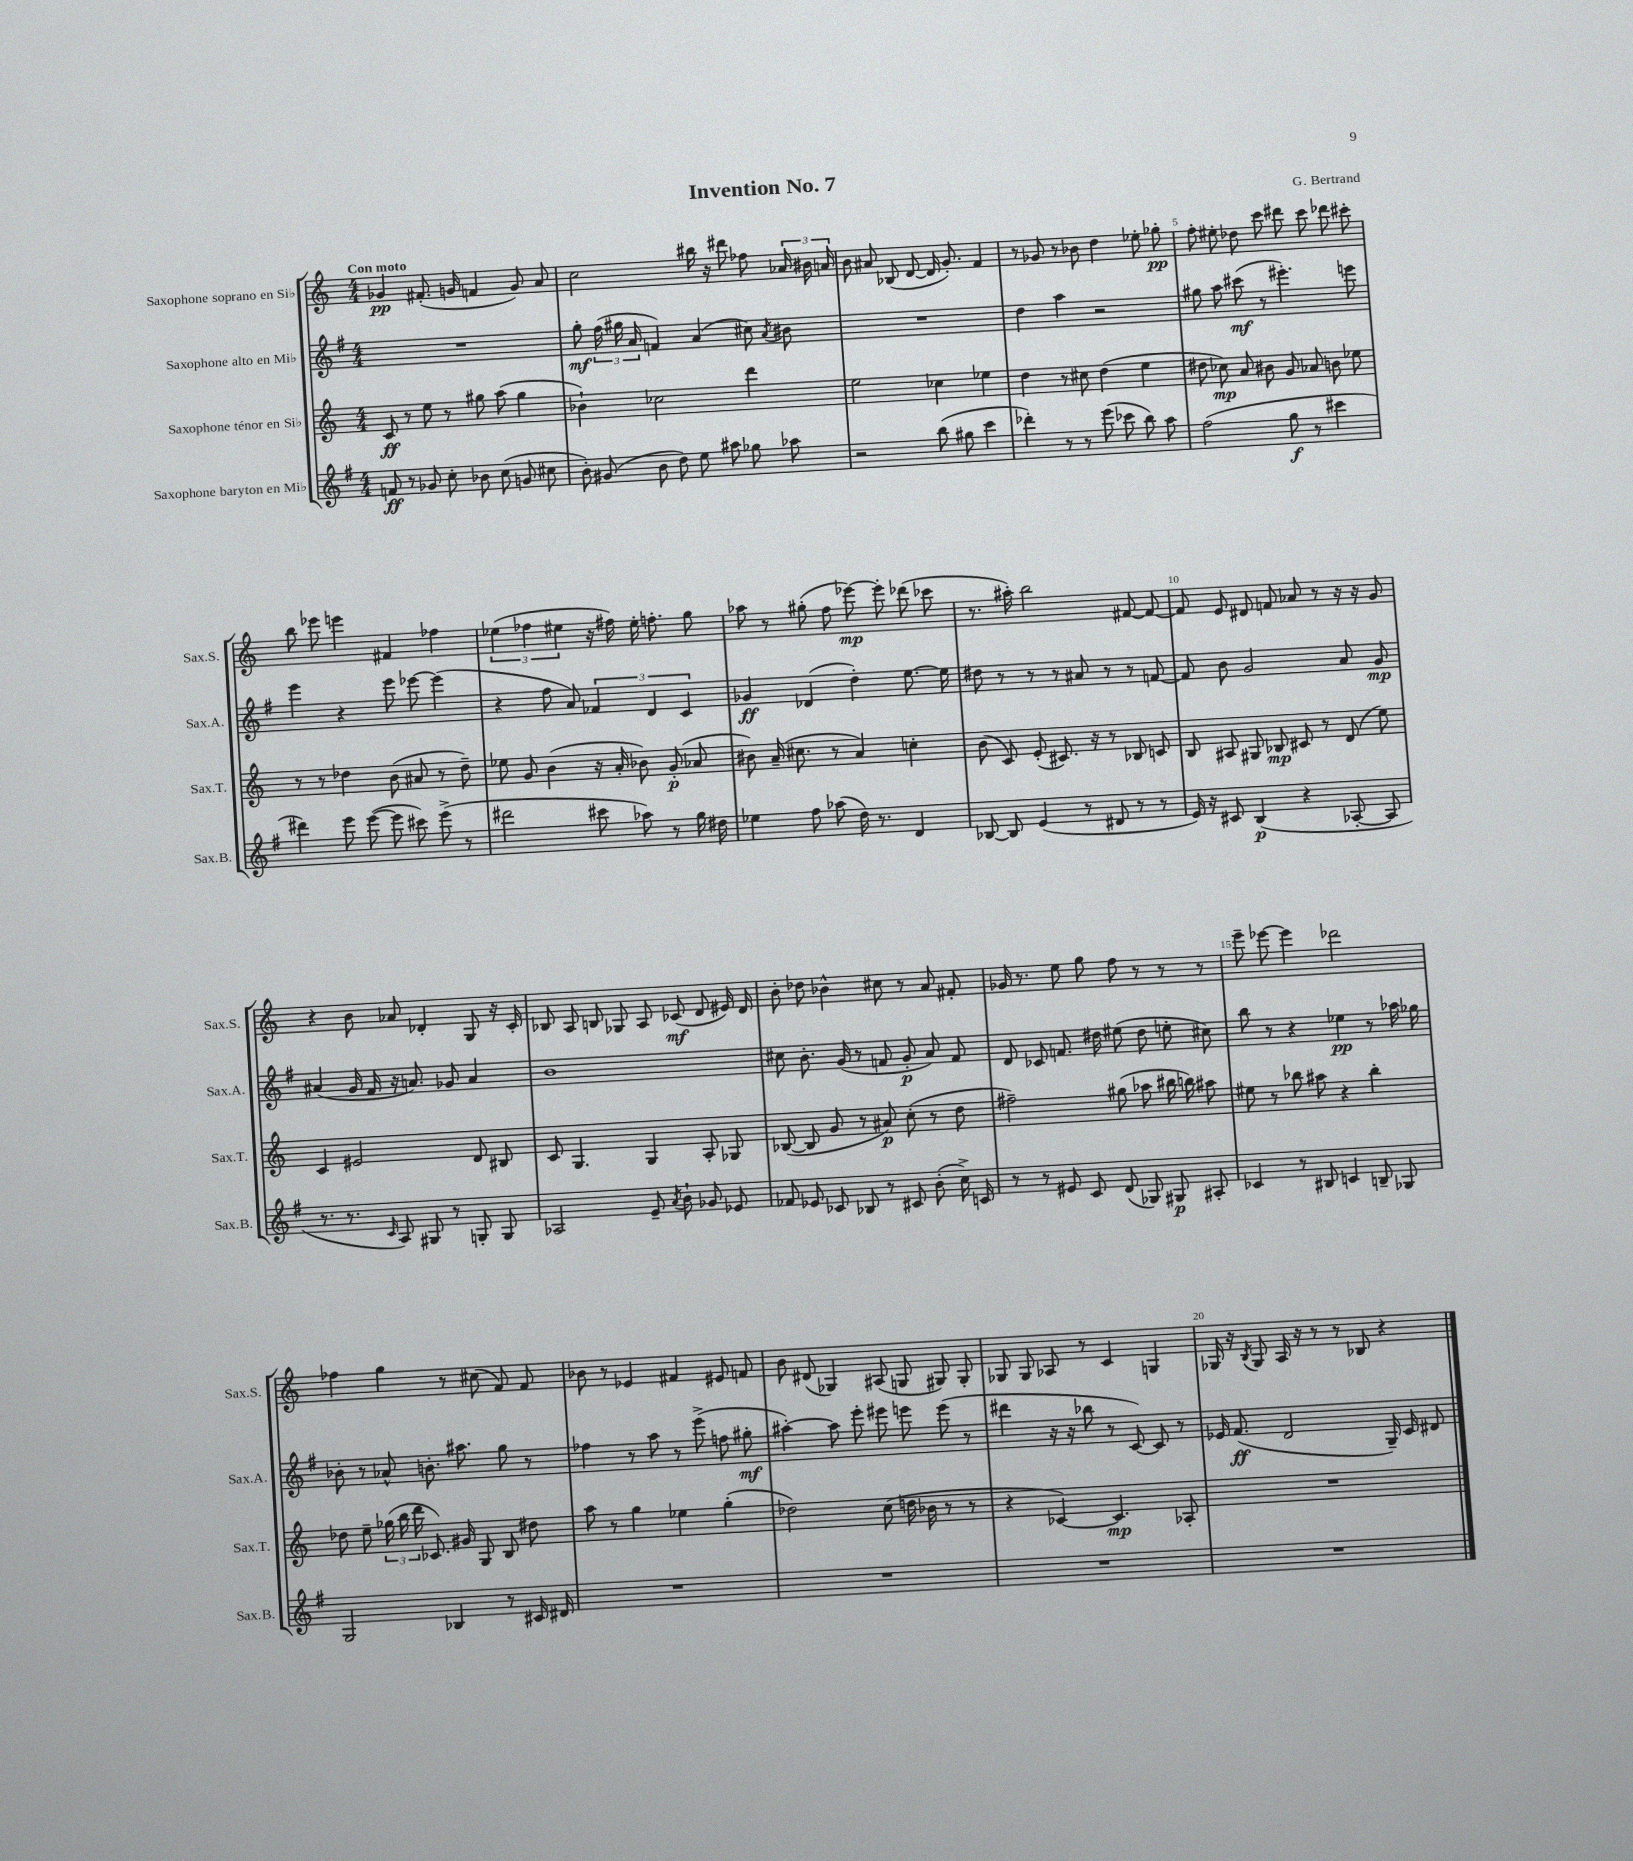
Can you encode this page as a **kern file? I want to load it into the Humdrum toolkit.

**kern	**kern	**kern	**kern
*staff4	*staff3	*staff2	*staff1
*clefG2	*clefG2	*clefG2	*clefG2
*k[f#]	*k[]	*k[f#]	*k[]
*M4/4	*M4/4	*M4/4	*M4/4
8f/	8c/	1r	4g-/
8r	8r	.	.
8g-/	8ee\	.	(8.f#'/
8cc'\	8r	.	.
.	.	.	16g/
8b-\	8gg#\	.	4f/
(8cc\	(8aa\	.	.
8g/	4gg#\	.	8g/)
8cc#\	.	.	8a/
=	=	=	=
8b'\)	4b-`\)	8gg'\	2cc\
(8g#/	.	(24ff#\	.
.	.	24gg#\	.
.	.	24a/	.
8b\	2cc-\	4f/)	.
8dd\)	.	.	.
8ee\	.	(4a/	16bb#\
.	.	.	16r
8aa#\	.	.	8ddd#\
8gg-\	4ddd\	8cc#\)	8ff-\
.	.	8qa/	.
8aa-\	.	8b#\	24a-/
.	.	.	24b#\
.	.	.	24a/
=	=	=	=
2r	2ee\	1r	8b\
.	.	.	8a#/
.	.	.	(8B-/
.	.	.	[8d/
(8bb\	4cc-\	.	16d/]
.	.	.	8.g'/)
8gg#\	.	.	.
4ccc\	4ee-\	.	4f/
=	=	=	=
4ddd-'\)	4dd\	4dd\	8r
.	.	.	8g-/
8r	8r	4aa\	8r
8r	8cc#\	.	8b-\
(8eee\	(4dd\	2r	4dd\
8ccc-\	.	.	.
8bb\)	4ee\	.	8ee-'\
8aa\	.	.	8gg-'\
=	=	=	=
(2ff#\	8dd#\	8gg#\	8ff'\
.	8cc-\)	8aa\	8ee#'\
.	8a/	(8ccc#\	8dd-\
.	8b#\	8r	8ccc\
8gg\	8g/	4.eee#'\)	8ddd#\
8r	8a-/	.	8ccc\
4ccc#\	8b\	.	8ddd-\
.	8ee-\	8eee\	8ccc#'\
=	=	=	=
4ddd#\)	8r	4eee\	8bb\
.	8r	.	8eee-\
8eee\	4dd-\	4r	4eee\
([8eee\	.	.	.
8eee\]	(8b\	8eee\	4f#/
8ccc#\)	8a#/	[8eee-\	.
(8eee^\	8r	(4eee-\]	4ff-\
8r	8dd-~\)	.	.
=	=	=	=
2ddd#\	8ee-\	4r	(6ee-\
.	8g/	.	.
.	.	.	6ff-\
.	(4b\	8ff#\	.
.	.	.	6ee#\
.	.	8a/)	.
8ccc#\	16r	6f-/	16r
.	16a'/	.	16ff#\)
8aa-\)	8b-\)	.	16ee#'\
.	.	6d/	.
.	.	.	8.ff'\
8r	(8g'/	.	.
.	.	6c/	.
16gg\	8a-/	.	8gg\
16dd#\	.	.	.
=	=	=	=
4ee-\	8b#\)	4g-/	8aa-\
.	(16a~/	.	8r
.	8.cc#\	.	.
8ff#\	.	(4d-/	(8gg#'\
(8aa-\	8r	.	8ff\
16dd\)	4a/)	4dd'\)	[8eee-\)
8.r	.	.	.
.	.	.	8eee-'\]
4d/	4cc'\	[8.ee\	(8ddd-\
.	.	.	8ccc-\
.	.	16ee\]	.
=	=	=	=
[8B-/	(8b\	8dd#\	8.r
8B-/]	8c/)	8r	.
.	.	.	16aa#'\)
(4e/	(8e'/	8r	2bb\
.	8.c#/)	8r	.
8r	.	8a#/	.
.	16r	.	.
8d#/	8r	8r	.
8r	8B-/	8r	[8f#/
8r	8c/	[8f/	8f#/_
=	=	=	=
16e/)	8B/	8f/]	8f#/]
16r	.	.	.
8c#/	8A#/	8b\	8e/
(4B/	8G#/	2g/	8d#/
.	8B-/	.	8f/
4r	8c#/	.	8a-/
.	8r	.	8r
[8A-'/	(8d/	8a/	16r
.	.	.	16r
8A-/]	8ee\)	8g/	8g/
=	=	=	=
8.r	4c/	(4a#/	4r
8.r	.	.	.
.	2e#/	16g/	8b\
.	.	16f#/	.
16qqc/	.	.	.
8A/)	.	16r	8a-/
.	.	8.a/)	.
8G#/	.	.	4d-'/
8r	.	8g-/	.
8G'/	8d/	4a/	8G/
8G/	8B#/	.	16r
.	.	.	16c'/
=	=	=	=
2A-/	8c/	1b	8B-/
.	4.G/	.	8A/
.	.	.	8B/
.	.	.	8G-/
8e~/	4G/	.	8A/
8qa/	.	.	.
8b`\	.	.	(8c-/
8g-/	8A'/	.	8d/
8e-/	8G-/	.	16e#/)
.	.	.	16d/
=	=	=	=
8f-/	([8B-/	8cc#\	8b'\
8e-/	8B-/]	8.b'\	8dd-\
8c-/	8g/	.	4b-^^\
.	.	(16g/	.
8B-/	8r	8r	.
8r	8a#/)	8f/	8cc#\
8c#/	(8cc'\	8g'/	8r
(8b'\	8r	8a/)	8a/
16cc^\)	8dd\	8f/	8f#'/
16c/	.	.	.
=	=	=	=
8r	2ff#~\)	8d/	16g-/
.	.	.	8.r
8r	.	8c-/	.
8e#/	.	8.f/	8ee\
8c/	.	.	8gg\
.	.	16dd#\	.
(8d/	(8gg#\	(8ee#\	8ff\
8G-/)	8aa-\	8dd#\	8r
8G#/	16bb#\	8ee'\	8r
.	16bb\)	.	.
8A#'/	8aa#\	8cc#\)	8r
=	=	=	=
4c-/	8ee#\	8bb\	8eee~\
.	8r	8r	[8eee-\
8r	8bb-\	4r	4eee-\]
8B#/	8aa#\	.	.
4c/	4r	4ee-\	2ddd-\
8B~/	4bb-'\	8r	.
8G-/	.	16aa-\	.
.	.	16gg-\	.
=	=	=	=
2G/	8dd-\	8b-'\	4ff-\
.	8ee~\	8r	.
.	(24gg-\	8a-^^/	4gg\
.	24bb\	.	.
.	24ddd\	.	.
.	8.c-/)	8.b'\	.
4B-/	.	.	8r
.	16g#/	8.aa#\	.
.	8G/	.	(8cc#\
8r	8B/	8gg\	8f/)
16c#/	8dd#\	8r	8f/
16d#/	.	.	.
=	=	=	=
1r	8aa\	4ff-\	8b-\
.	8r	.	8r
.	4gg\	8r	4e-/
.	.	8aa\	.
.	4ee-\	8r	4f#/
.	.	(8eee^\	.
.	(4gg'\	8ff\	8e#/
.	.	8gg#'\	8f/
=	=	=	=
1r	2dd-\)	[4aa#'\)	8b\
.	.	.	(8d#/
.	.	8aa#\]	4G-/)
.	.	8eee'\	.
.	(8cc\	8eee#\	(8A#/
.	16dd\	8eee\	8G/
.	16b-\	.	.
.	8r	(8eee\	8G#/)
.	8r	8r	8G#'/
=	=	=	=
1r	4r	4ddd#\	8G-/
.	.	.	8G-/
.	[4c-/)	16r	8A-/
.	.	16r	.
.	.	8bb-\	8r
.	4.c-/]	8r	4c/
.	.	[8c/)	.
.	.	8c/]	4G/
.	8A-'/	8r	.
=	=	=	=
1r	1r	16e-/	16G-/
.	.	(8.f#/	16r
.	.	.	8qB/
.	.	.	8G-/
.	.	2d/	16A/
.	.	.	16r
.	.	.	8r
.	.	.	8r
.	.	.	8B-/
.	.	16G~/)	4r
.	.	16c/	.
.	.	8d#/	.
==	==	==	==
*-	*-	*-	*-
